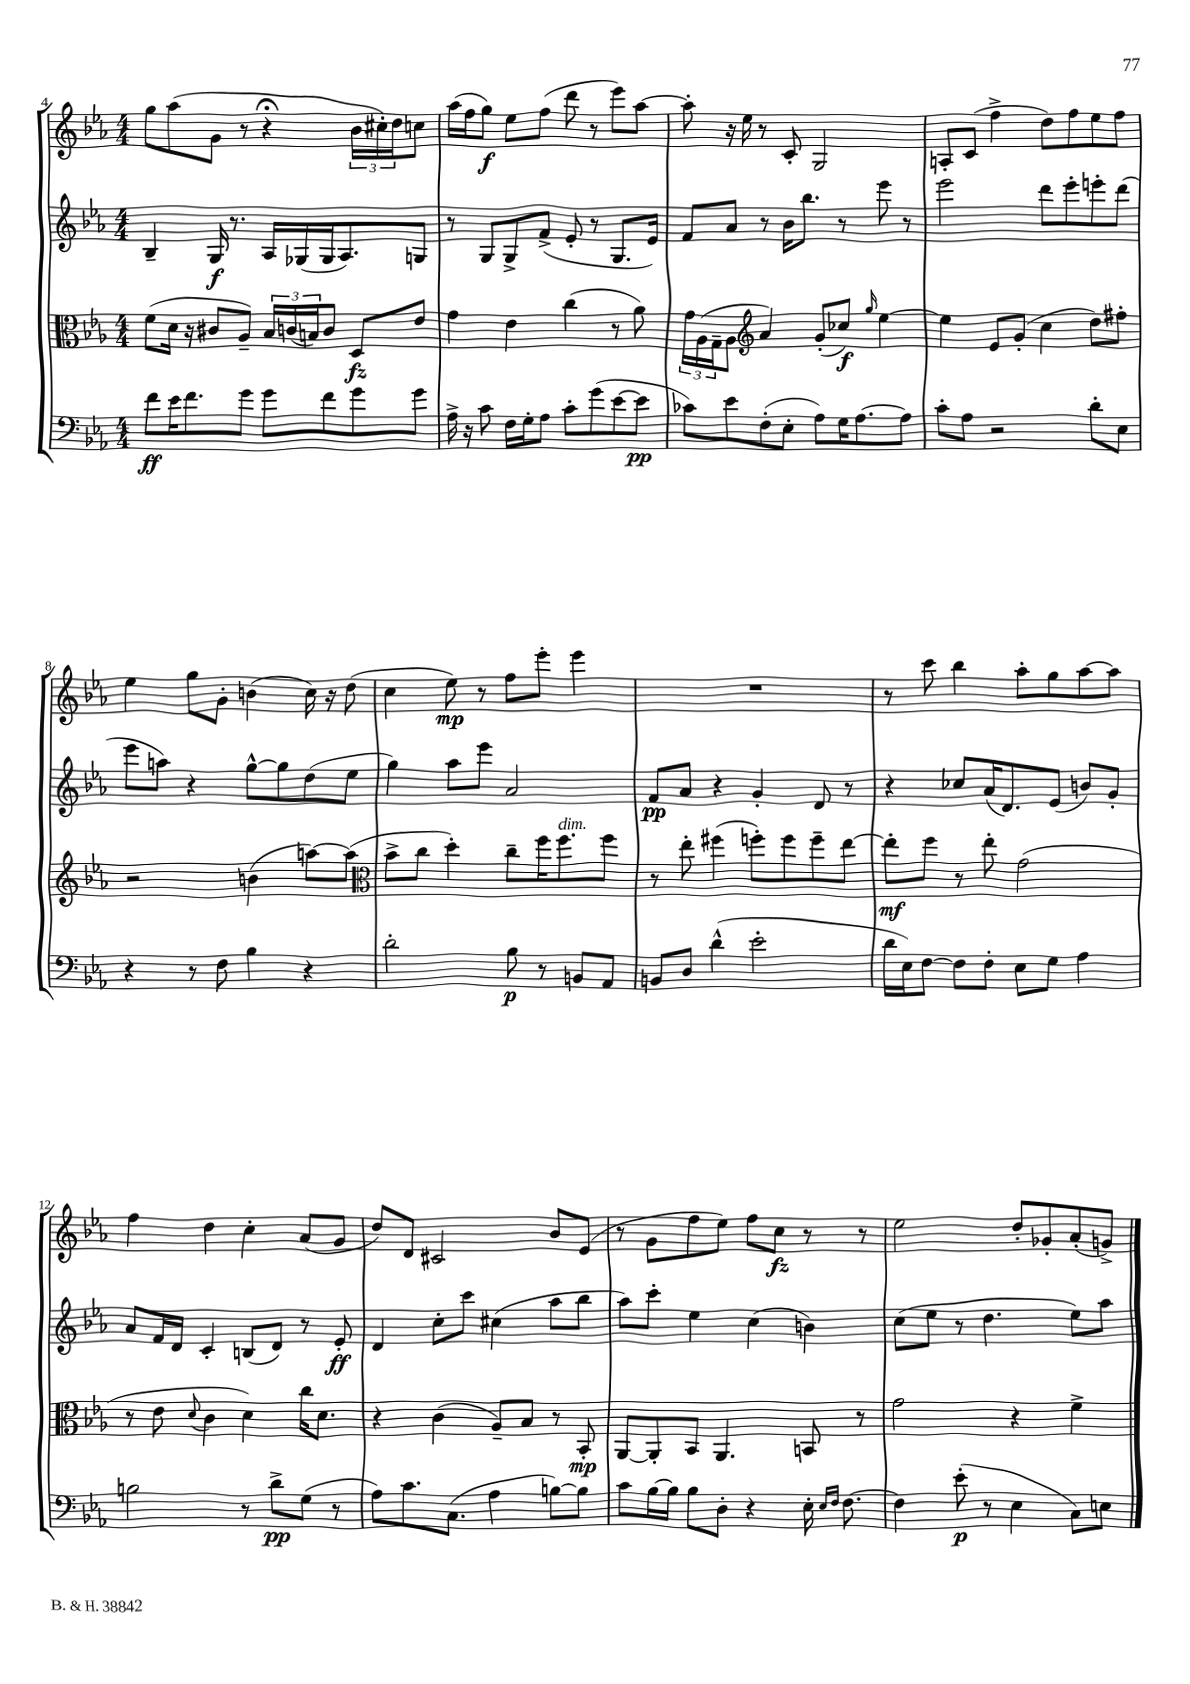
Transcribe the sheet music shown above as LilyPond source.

<<
\new StaffGroup <<
\new Staff = "s0" {
    \clef treble \key ees \major \numericTimeSignature \time 4/4
    g''8 aes''8( g'8 r8 r4\fermata \tuplet 3/2 { bes'16 cis''16-.) d''16 } c''8 |
    aes''16( f''16 g''8\f) ees''8 f''8( d'''8 r8 ees'''8) aes''8~ |
    aes''8-. r16 ees''16 r8 c'8-. g2 |
    a8-. c'8( f''4-> d''8) f''8 ees''8 f''8 |
    ees''4 g''8 g'8-. b'4( c''16) r16 d''8( |
    c''4 ees''8\mp) r8 f''8 ees'''8-. ees'''4 |
    R1 |
    r8 c'''8 bes''4 aes''8-. g''8 aes''8~ aes''8 |
    f''4 d''4 c''4-. aes'8( g'8 |
    d''8) d'8 cis'2 bes'8 ees'8( |
    r8 g'8 f''8 ees''8) f''8 c''8\fz r8 r8 |
    ees''2 d''8-. ges'8-. aes'8-.( g'8->) \bar "|." |
}
\new Staff = "s1" {
    \clef treble \key ees \major \numericTimeSignature \time 4/4
    bes4-- g16\f r8. aes16 ges16( ges16 aes8.) g8 |
    r8 g8 g8-> f'8->( ees'8-. r8 g8. ees'16) |
    f'8 aes'8 r8 bes'16 bes''8. r8 ees'''8 r8 |
    ees'''2 d'''8 ees'''8-. e'''8-. d'''8( |
    ees'''8 a''8) r4 g''8~-^ g''8 d''8( ees''8 |
    g''4) aes''8 ees'''8 aes'2 |
    f'8\pp aes'8 r4 g'4-. d'8 r8 |
    r4 ces''8 aes'16( d'8.) ees'8( b'8) g'8-. |
    aes'8 f'16 d'16 c'4-. b8( d'8) r8 ees'8-.\ff |
    d'4 c''8-. c'''8 cis''4( aes''8 bes''8 |
    aes''8) c'''8-. ees''4 c''4( b'4) |
    c''8( ees''8 r8 d''4. ees''8) aes''8 \bar "|." |
}
\new Staff = "s2" {
    \clef alto \key ees \major \numericTimeSignature \time 4/4
    f'8( d'16 r16 cis'8 aes8--) \tuplet 3/2 { bes16 c'16( b16) } c'8 d8\fz ees'8 |
    g'4 ees'4 c''4( r8 aes'8) |
    \tuplet 3/2 { g'16 aes16( g16-- } aes8 \clef treble aes'4) g'8-.( ces''8\f) \grace { g''16 } ees''4~ |
    ees''4 ees'8 g'8-.( c''4 d''8) fis''8-. |
    r2 b'4( a''8~) a''8( |
    \clef alto bes'8-> c''8 d''4-.) c''8-- f''16 f''8.^\markup { \italic "dim." } f''8 |
    r8 ees''8-. fis''4( f''8-.) f''8 f''8-- ees''8~ |
    ees''8-.\mf f''8 r8 ees''8-. g'2( |
    r8 ees'8 \appoggiatura { d'8 } c'4 d'4) c''16 d'8. |
    r4 c'4( aes8--) bes8 r8 bes,8-.\mp |
    aes,8~ aes,8-. bes,8 aes,4. b,8 r8 |
    g'2 r4 f'4-> \bar "|." |
}
\new Staff = "s3" {
    \clef bass \key ees \major \numericTimeSignature \time 4/4
    f'8\ff ees'16 f'8. g'8 g'8 f'8 g'8 g'8 |
    aes16-> r16 c'8 f16 g16-. aes8 c'8-. g'8( ees'8~ ees'8\pp |
    ces'8) ees'8 f8-.( ees8-. aes8) g16 aes8.~ aes8 |
    c'8-. aes8 r2 d'8-. ees8 |
    r4 r8 f8 bes4 r4 |
    d'2-. bes8\p r8 b,8 aes,8 |
    b,8 d8 d'4-^( ees'2-. |
    d'16 ees16) f8~ f8 f8-. ees8 g8 aes4 |
    b2 r8 d'8->\pp g8( r8 |
    aes8) c'8. c8.( aes4 b8~) b8 |
    c'8 bes16~ bes16 bes8 d8-. r4 ees16-. \grace { ees16 f16 } f8.~ |
    f4 ees'8-.\p( r8 ees4 c8) e8 \bar "|." |
}
>>
>>
\layout { \context { \Score currentBarNumber = #4 } }
